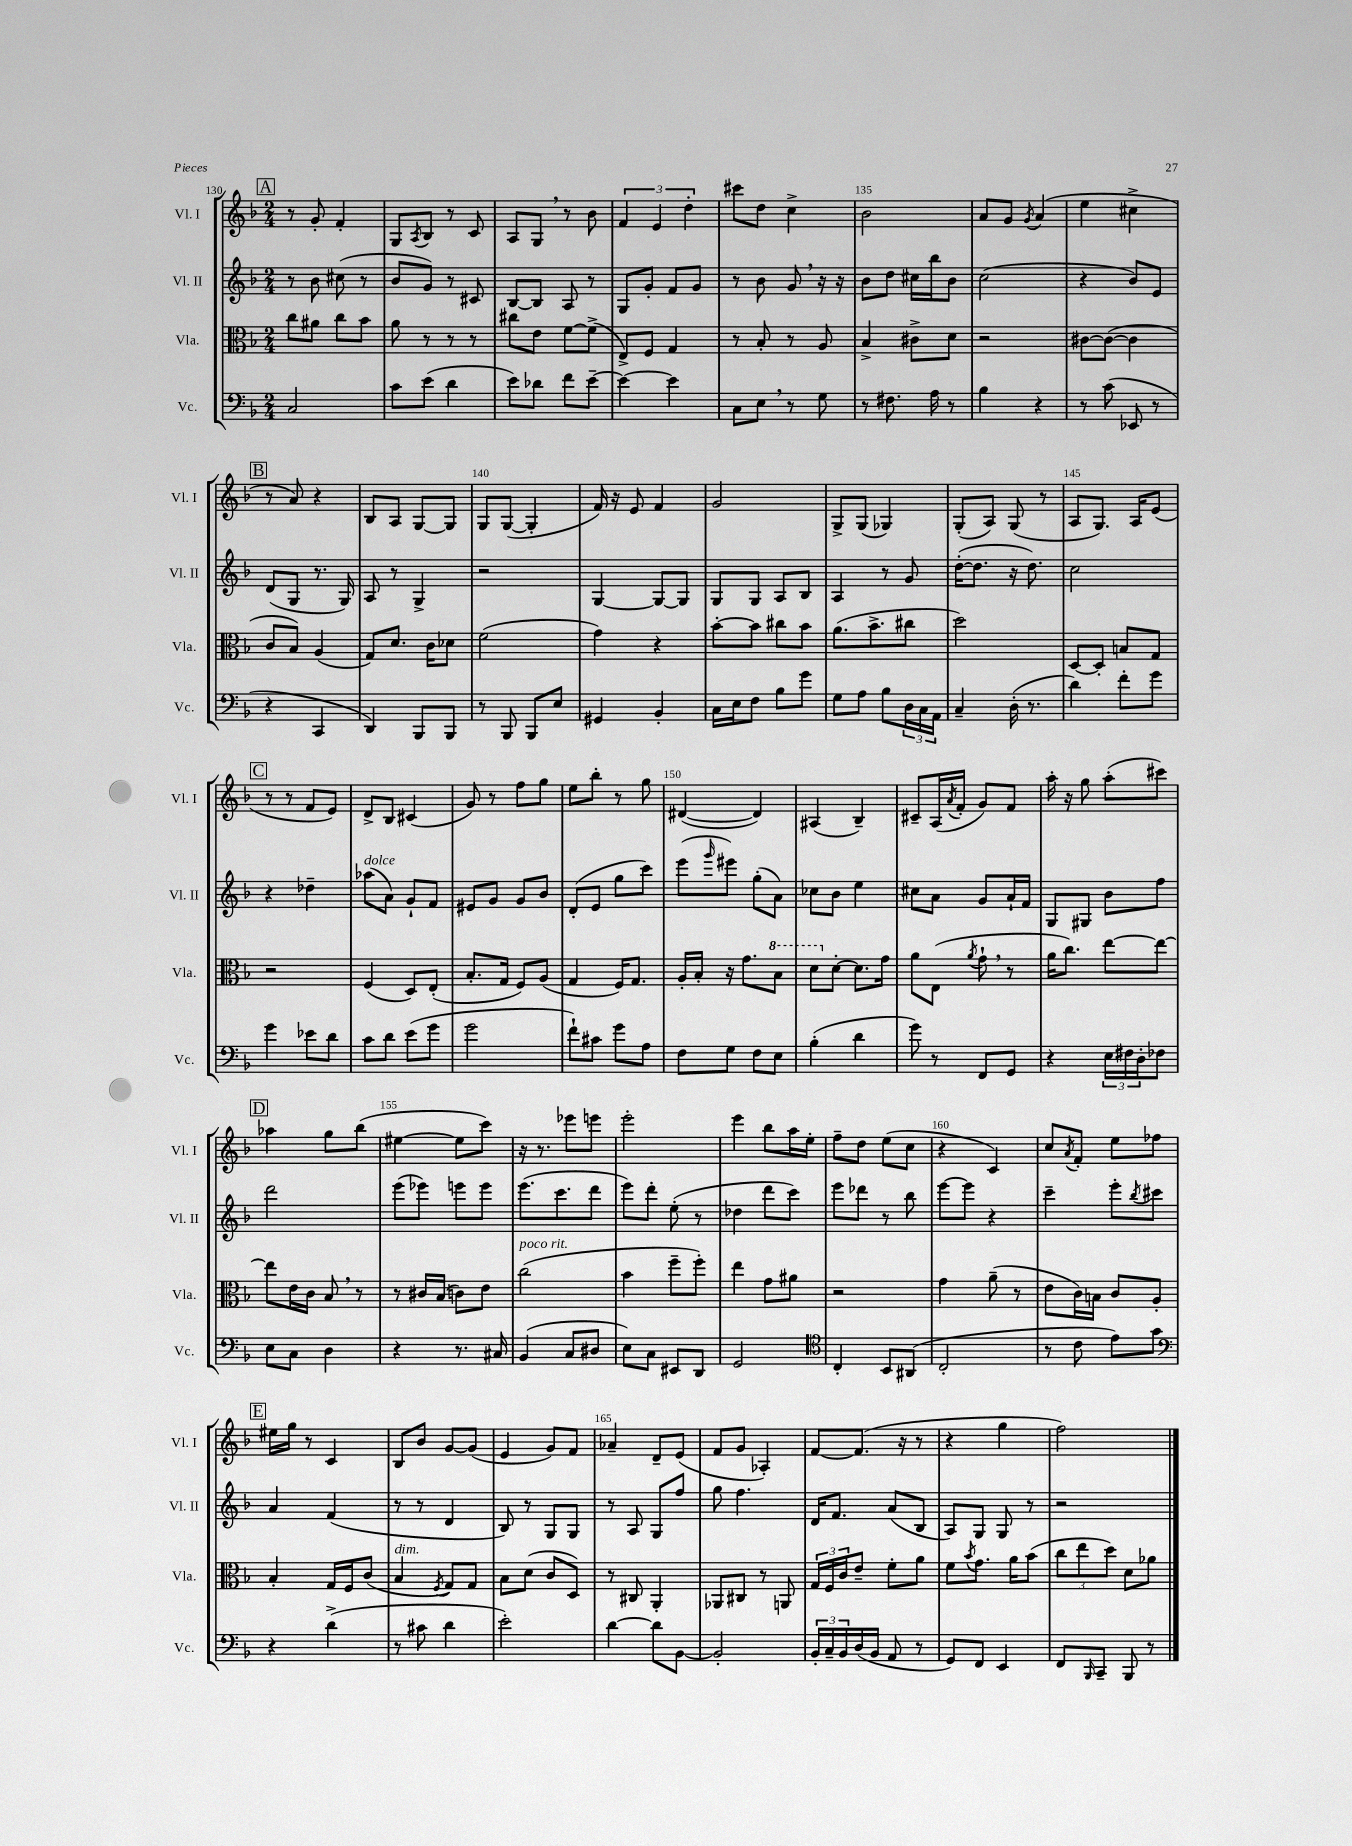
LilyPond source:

<<
\new StaffGroup <<
\new Staff = "s0" \with { instrumentName = "Vl. I" shortInstrumentName = "Vl. I" } {
    \clef treble \key f \major \numericTimeSignature \time 2/4
    \mark \markup { \box "A" } r8 g'8-. f'4-. |
    g8 \acciaccatura { a8 } bes8 r8 c'8 |
    a8 g8 \breathe r8 bes'8 |
    \tuplet 3/2 { f'4 e'4 d''4-. } |
    cis'''8 d''8 c''4-> |
    bes'2 |
    a'8 g'8 \acciaccatura { g'8 } a'4( |
    e''4 cis''4-> |
    \mark \markup { \box "B" } r8 a'8) r4 |
    bes8 a8 g8~ g8 |
    g8 g8~( g4-. |
    f'16) r16 e'8 f'4 |
    g'2 |
    g8-> g8( ges4) |
    g8-.( a8) g8( r8 |
    a8 g8.) a16 e'8( |
    \mark \markup { \box "C" } r8 r8 f'8 e'8) |
    d'8-> bes8 cis'4( |
    g'8) r8 f''8 g''8 |
    e''8 bes''8-. r8 g''8 |
    dis'4~( dis'4) |
    ais4( bes4--) |
    cis'8-- a16( \acciaccatura { a'8 } f'16-. g'8) f'8 |
    a''16-. r16 g''8 a''8-.( cis'''8) |
    \mark \markup { \box "D" } aes''4 g''8 bes''8( |
    eis''4~ eis''8 c'''8) |
    r16 r8. ees'''8 e'''8 |
    e'''2-. |
    e'''4 bes''8 a''16 e''16-. |
    f''8-- d''8 e''8( c''8 |
    r4 c'4) |
    c''8 \acciaccatura { a'8 } f'8-. e''8 fes''8 |
    \mark \markup { \box "E" } eis''16 g''16 r8 c'4 |
    bes8 bes'8 g'8~ g'8( |
    e'4 g'8) f'8 |
    aes'4-- d'8-- e'8( |
    f'8 g'8 aes4-.) |
    f'8~ f'8.( r16 r8 |
    r4 g''4 |
    f''2) \bar "|." |
}
\new Staff = "s1" \with { instrumentName = "Vl. II" shortInstrumentName = "Vl. II" } {
    \clef treble \key f \major \numericTimeSignature \time 2/4
    \mark \markup { \box "A" } r8 bes'8 cis''8( r8 |
    bes'8 g'8) r8 cis'8 |
    bes8~ bes8 a8 r8 |
    g8 g'8-. f'8 g'8 |
    r8 bes'8 g'8 \breathe r16 r16 |
    bes'8 d''8 cis''16 bes''16 bes'8 |
    c''2( |
    r4 bes'8) e'8 |
    \mark \markup { \box "B" } d'8( g8 r8. g16) |
    a8 r8 g4-> |
    r2 |
    g4~ g8~ g8 |
    g8 g8 a8 bes8 |
    a4 r8 g'8 |
    d''16~-.( d''8. r16 d''8.) |
    c''2 |
    \mark \markup { \box "C" } r4 des''4-- |
    aes''8^\markup { \italic "dolce" }( a'8) g'8-! f'8 |
    eis'8 g'8 g'8 bes'8 |
    d'8-.( e'8 g''8 c'''8) |
    e'''8( \grace { g'''16 } eis'''8) g''8-.( a'8) |
    ces''8 bes'8 e''4 |
    cis''8 a'8 g'8 a'16-! f'16 |
    g8 gis8 bes'8 f''8 |
    \mark \markup { \box "D" } d'''2 |
    e'''8( ees'''8) e'''8 e'''8 |
    e'''8.( c'''8. d'''8 |
    e'''8) d'''8-. e''8-.( r8 |
    des''4 d'''8 c'''8) |
    e'''8 des'''8 r8 bes''8 |
    e'''8~ e'''8 r4 |
    c'''4-- e'''8-. \acciaccatura { bes''8 } cis'''8 |
    \mark \markup { \box "E" } a'4 f'4( |
    r8 r8 d'4 |
    bes8) r8 g8 g8 |
    r8 a8 g8 f''8 |
    g''8 f''4. |
    d'16 f'8. a'8( bes8 |
    a8) g8 g8 r8 |
    r2 \bar "|." |
}
\new Staff = "s2" \with { instrumentName = "Vla." shortInstrumentName = "Vla." } {
    \clef alto \key f \major \numericTimeSignature \time 2/4
    \mark \markup { \box "A" } c''8 ais'8 c''8 bes'8 |
    a'8 r8 r8 r8 |
    cis''8 e'8 f'8~ f'8->( |
    e8->) f8 g4 |
    r8 bes8-. r8 a8 |
    bes4-> cis'8-> d'8 |
    r2 |
    cis'8~ cis'8~( cis'4 |
    \mark \markup { \box "B" } c'8 bes8) a4( |
    g8) d'8. c'16 des'8 |
    f'2( |
    g'4) r4 |
    bes'8~-. bes'8 cis''8 bes'8 |
    a'8.( bes'8.-> cis''8 |
    d''2) |
    d8~ d8-. b8 g8 |
    \mark \markup { \box "C" } r2 |
    f4( d8) e8-.( |
    bes8.-. g16 f8) a8( |
    g4 f16) g8. |
    a16-. bes16-. r16 g'8. \ottava #1 bes'8 |
    d''8 \ottava #0 d'8~-. d'8. g'16 |
    a'8 e8( \acciaccatura { a'8 } g'8-! \breathe r8 |
    a'16 c''8.) e''8~ e''8~ |
    \mark \markup { \box "D" } e''8 e'16 c'16 bes8 \breathe r8 |
    r8 cis'16 bes16( c'8) e'8 |
    c''2^\markup { \italic "poco rit." }( |
    bes'4 f''8-- f''8-.) |
    e''4 g'8 ais'8 |
    r2 |
    g'4 a'8--( r8 |
    e'8 c'16) b16 c'8 a8-. |
    \mark \markup { \box "E" } bes4-. g16 f16 c'8( |
    bes4^\markup { \italic "dim." } \acciaccatura { f8 } g8) g8 |
    bes8 d'8( c'8 d8) |
    r8 cis8 a,4-. |
    aes,8 cis8 r8 a,8 |
    \tuplet 3/2 { g16 f16 c'16 } e'8-- f'8-. a'8 |
    f'8 \acciaccatura { bes'8 } g'8. a'16 bes'8( |
    \tuplet 3/2 { c''8 e''8 d''8) } d'8 aes'8 \bar "|." |
}
\new Staff = "s3" \with { instrumentName = "Vc." shortInstrumentName = "Vc." } {
    \clef bass \key f \major \numericTimeSignature \time 2/4
    \mark \markup { \box "A" } c2 |
    c'8 e'8( d'4 |
    e'8) des'8 f'8 e'8~-- |
    e'4~ e'4 |
    c8 e8 \breathe r8 g8 |
    r8 fis8. a16 r8 |
    bes4 r4 |
    r8 c'8( ees,8 r8 |
    \mark \markup { \box "B" } r4 c,4 |
    d,4) bes,,8 bes,,8 |
    r8 bes,,8 bes,,8 e8 |
    gis,4 bes,4-. |
    c16 e16 f8 bes8 g'8 |
    g8 a8 bes8 \tuplet 3/2 { d16 c16 a,16 } |
    c4-- d16-.( r8. |
    d'4) f'8-. g'8 |
    \mark \markup { \box "C" } g'4 ees'8 d'8 |
    c'8 d'8 e'8( g'8 |
    g'2 |
    f'8-!) cis'8 g'8 a8 |
    f8 g8 f8 e8 |
    bes4-.( d'4 |
    g'8) r8 f,8 g,8 |
    r4 \tuplet 3/2 { e16 fis16 d16-. } fes8 |
    \mark \markup { \box "D" } e8 c8 d4 |
    r4 r8. cis16 |
    bes,4( c8 dis8 |
    e8) c8 eis,8 d,8 |
    g,2 |
    \clef tenor c4-. bes,8 ais,8( |
    c2-. |
    r8 c'8 e'8) g'8 |
    \mark \markup { \box "E" } \clef bass r4 d'4->( |
    r8 cis'8 d'4 |
    e'2-.) |
    d'4~ d'8 bes,8~ |
    bes,2-. |
    \tuplet 3/2 { bes,16-. c16-- bes,16 } d16( bes,16 a,8 r8 |
    g,8) f,8 e,4 |
    f,8 \grace { bes,,16 } c,8-- bes,,8 r8 \bar "|." |
}
>>
>>
\layout { \context { \Score currentBarNumber = #130 \override BarNumber.break-visibility = ##(#f #t #t) barNumberVisibility = #(every-nth-bar-number-visible 5) } }
